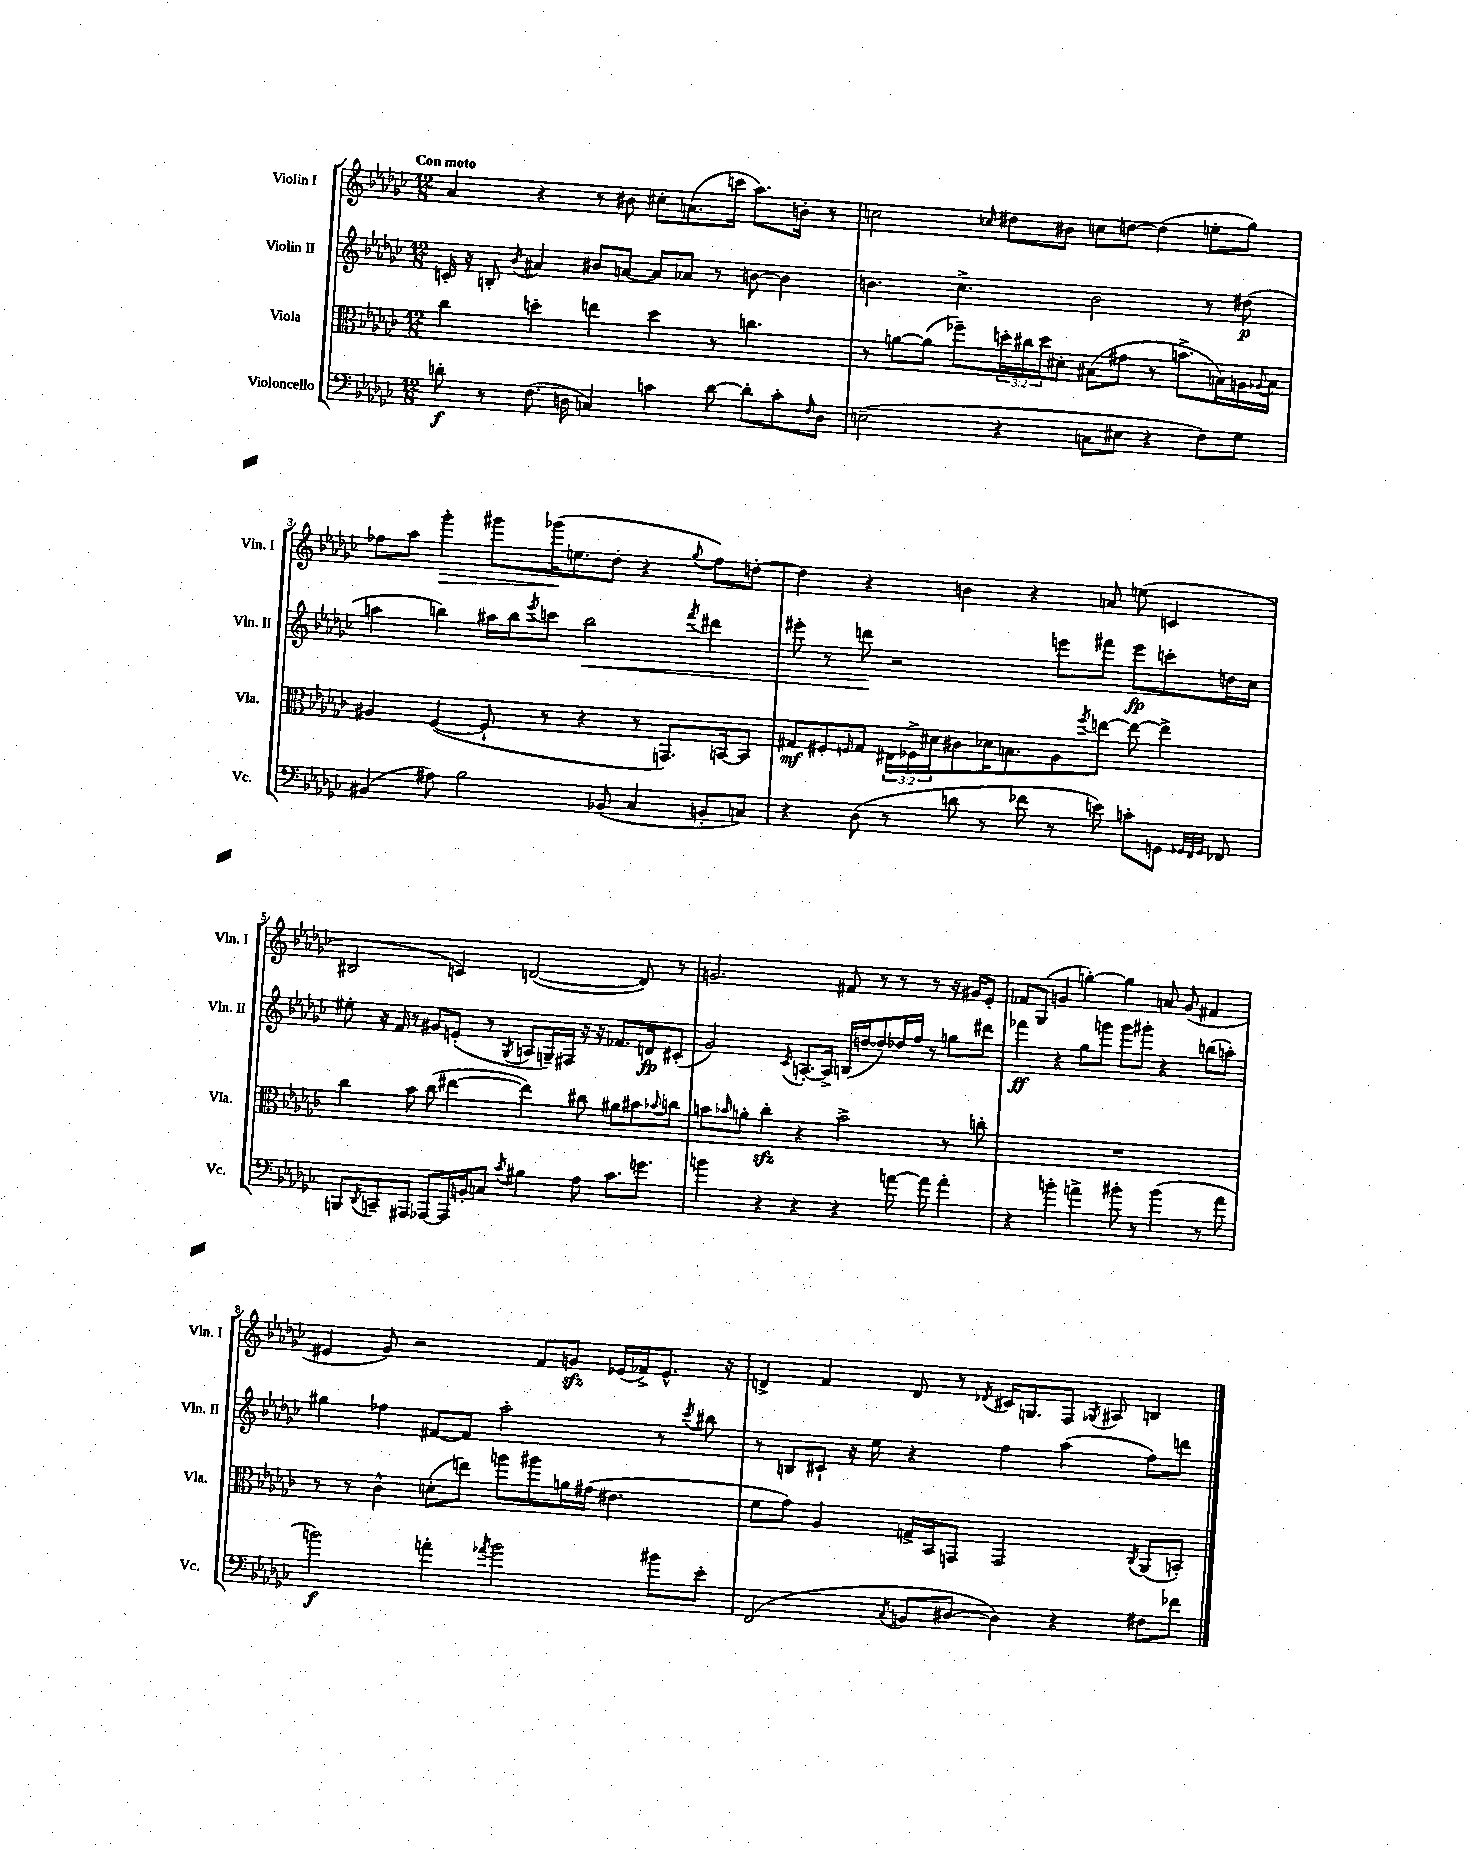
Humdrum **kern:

**kern	**kern	**kern	**kern
*staff4	*staff3	*staff2	*staff1
*clefF4	*clefC3	*clefG2	*clefG2
*k[b-e-a-d-g-c-]	*k[b-e-a-d-g-c-]	*k[b-e-a-d-g-c-]	*k[b-e-a-d-g-c-]
*M12/8	*M12/8	*M12/8	*M12/8
8d'\	4cc-\	16c'/	4a-/
.	.	16r	.
8r	.	8B'/	.
.	.	8qb-/	.
(8.F\	4dd'\	4a#/	4r
16D\	.	.	.
4C/)	4ee\	8b#/L	8r
.	.	[8a/J	8b#\
4c\	4dd\	8a/]L	8cc#'\L
.	.	8a-/J	(8.a\
[8d\	8r	8r	.
.	.	.	16ccc\Jk
8d'\]L	4.cc\	[8b\	8.aa-\L)
8c'\	.	4b\]	.
.	.	.	16b'\Jk
16qqF/	.	.	.
8D\J	.	.	8r
=	=	=	=
(2E~\	8r	4.b\	2cc\
.	[8a\L	.	.
.	(8a\]J	.	.
.	8ff-~\L)	4.cc-^\	.
.	.	.	16qqcc-/
4r	24dd'\L	.	8dd#\L
.	24cc#\	.	.
.	24dd\J	.	.
.	8d#'\J	.	8b#\J
8C\L	(8B#\L	2b\	8cc\L
8E#\J	8g#\J	.	[8dd\J
4r	8r	.	(4dd\]
.	8.b^\L	.	.
8F\L)	.	8r	8ee'\L
.	16B\L)	.	.
8G-\J	16A\	(8dd#\	8gg-\J)
.	8qqA-/	.	.
.	16B\JJ	.	.
=	=	=	=
(4BB#/	4A#/	4aa\	8ff-\L
.	.	.	8aa-\J
8A#\)	([4F/	4bb\)	4ggg-'\
2B-\	.	.	.
.	8F`/]	16aa#\LL	8ggg#\L
.	.	16bb\J	.
.	.	8qeee-/	.
.	8r	8ccc\J	(16ggg-\K
.	.	.	8.ee\
.	4r	2bb\	.
(8BB-/	.	.	8dd-'\J
4C-/	8r	.	4r
.	8.GG/L)	.	.
.	.	8qfff/	8qqgg-/
8BB'/L	.	4ddd#\	8ff-\L)
.	[16BB/k	.	.
8C/J)	8BB/]J	.	[8dd'\J
=	=	=	=
4r	8G#/L	8eee#'\	4dd\]
.	8F#'/	8r	.
.	16qqF/	.	.
(8D-\	8G#/J	8ddd\	4r
8r	24E#\LL	2r	.
.	24F-^\	.	.
.	24d#\J	.	.
8d\	8c#\	.	4b\
8r	16d-\K	.	.
.	8.B\	.	.
8f-\	.	.	4r
8r	8A-\	8eee\L	.
.	8qff/	.	.
8e\)	[8ee\J	8fff#\J	8a/
8c'\L	8ee\_	8eee\L	(8ee\
8GG\J	4ee^\]	8ccc'\	4c/
32qqGG-/LLL	.	.	.
32qqFF/	.	.	.
32qqGG-/JJJ	.	.	.
8FF-/	.	16dd\L	.
.	.	16cc-\JJ	.
=	=	=	=
8BBB/L	4cc-\	8ee#'\	2B#/
8qDD-/	.	.	.
8CC~/	.	16r	.
.	.	16f/	.
8AAA#/J	8b-\	8r	.
[8AAA-/L	(8cc-\	8g#/L	.
16AAA-/]L	[4ee#\	(8e'/J	4c/)
16BB'/J	.	.	.
8C/J	.	8r	.
8qc-/	.	8qG-/	.
4B#\	4ee#\])	8A/L	([2d/
.	.	16G~/L)	.
.	.	16F#/JJ	.
8A-\	8cc#\	16r	.
.	.	16r	.
8.c-\L	8a#\L	8.f-/L	.
.	8b#\	.	8d/])
8.g\J	.	16d/k	.
.	8qqb-/	.	.
.	8cc\J	(8c#'/J	8r
=	=	=	=
4b\	8b\L	2g-/)	2.g/
.	16qqb-/	.	.
.	8a'\J	.	.
4r	4cc-'\	.	.
.	.	8qc-/	.
4r	4r	[8.A'/L	.
.	.	16A^/]Jk	.
4r	2b-^\	(16B/LL	8f#/
.	.	[16dd/J	.
.	.	8dd/])	8r
[8a\	.	16dd-/L	8r
.	.	16ff/JJ	.
8a\]	.	8r	8r
4a'\	8r	8gg\L	16r
.	.	.	16g#/LK
.	8cc'\	8ddd#\J	8e-'/J
=	=	=	=
4r	1.r	4fff-\	8f-/L
.	.	.	(8G-/J
4b'\	.	4r	4g/
4a^\	.	8gg-\L	[4gg'\)
.	.	8ggg\J	.
8b#'\	.	8ggg\L	4gg\]
8r	.	8ggg#'\J	.
(4b#\	.	4r	8a/
.	.	.	(8g/
8r	.	(8bb\L	4f#/
8a\	.	8aa'\J)	.
=	=	=	=
2b\)	8r	4gg#\	4e#/
.	8r	.	.
.	4c-^^\	4ff-\	8g-/)
.	.	.	2r
4a'\	(8d'\L	[8f#/L	.
.	8ee\J)	8f#/]J	.
8qa-/	.	.	.
2b\	8aa\L	2aa-'\	.
.	8aa#\	.	8f/L
.	16a\L	.	8g/J
.	(16g#\JJ	.	.
.	4.e#\	.	(16e-/LL
.	.	.	16f-^/J)
8b#\L	.	8r	8.e-^^/J
.	.	8qccc-/	.
8e-'\J	.	8bb#\	.
.	.	.	16r
=	=	=	=
(2FF/	8f\L	8r	4d^/
.	8g-\J)	8B/L	.
.	4A-/	8c#`/J	4f/
.	.	16r	.
.	.	16ee-\	.
8qC-/	.	.	.
8BB/L	16G^/LL	4r	8d/
.	16BB-/J	.	.
[8D#/J	8GG/J	.	8r
.	.	.	8qd-/
4D#\])	2GG/	4ff\	16c#/LK
.	.	.	8.G/
4r	.	(4aa-\	8F/J
.	.	.	8qG-/
.	.	.	8A#/
.	8qC-/	.	.
8F#\L	(8AA-/L	8ff\L)	4B/
8f-\J	8BB'/J)	8ddd\J	.
==	==	==	==
*-	*-	*-	*-
